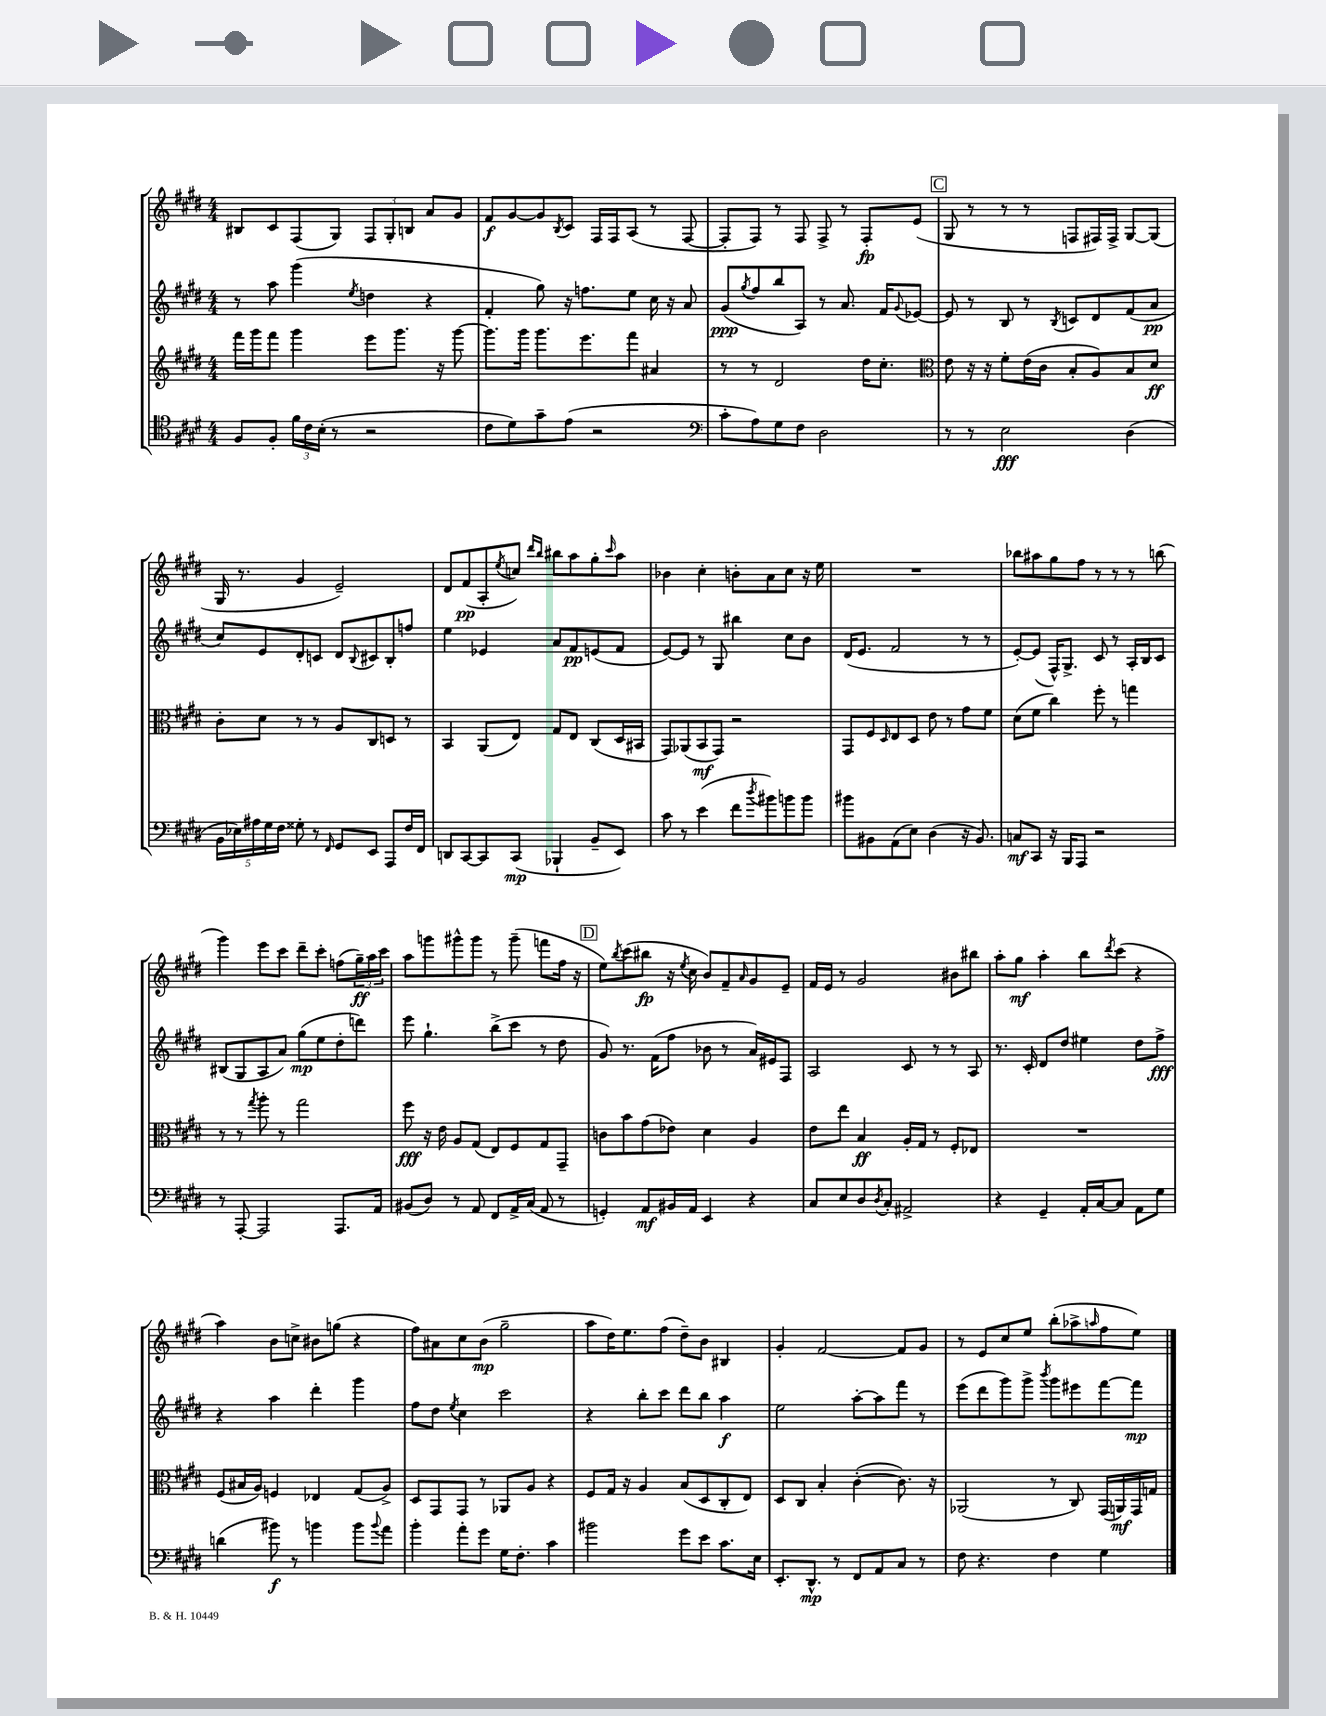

**kern	**dynam	**kern	**dynam	**kern	**dynam	**kern	**dynam
*part4	*part4	*part3	*part3	*part2	*part2	*part1	*part1
*staff4	*staff4	*staff3	*staff3	*staff2	*staff2	*staff1	*staff1
*clefC4	*	*clefG2	*	*clefG2	*	*clefG2	*
*k[f#c#g#d#]	*	*k[f#c#g#d#]	*	*k[f#c#g#d#]	*	*k[f#c#g#d#]	*
*M4/4	*	*M4/4	*	*M4/4	*	*M4/4	*
=49	=49	=49	=49	=49	=49	=49	=49
8F#/L	.	16fff#\LL	.	8r	.	8B#X/L	.
.	.	16ggg#\J	.	.	.	.	.
8F#'/J	.	8fff#\J	.	8aa\	.	8c#/	.
24f#\LL	.	4ggg#\	.	(4ggg#\	.	(8F#/	.
24c#\	.	.	.	.	.	.	.
(24B'\JJ	.	.	.	.	.	.	.
8r	.	.	.	.	.	8G#/J)	.
.	.	.	.	8qee/	.	.	.
2r	.	8eee\L	.	4ddn\	.	12F#/L	.
.	.	.	.	.	.	12G#'/	.
.	.	8.ggg#\J	.	.	.	.	.
.	.	.	.	.	.	12Bn/J	.
.	.	.	.	4r	.	8a/L	.
.	.	16r	.	.	.	.	.
.	.	[8ggg#\	.	.	.	8g#/J	.
=50	=50	=50	=50	=50	=50	=50	=50
8c#\L	.	8.ggg#\L]	.	4f#'/	.	8f#/L	f
8d#\)	.	.	.	.	.	[8g#/	.
.	.	16ggg#\Jk	.	.	.	.	.
8g#~\	.	8.ggg#\L	.	8gg#\)	.	8g#/]	.
.	.	.	.	.	.	8qB/	.
(8e\J	.	.	.	16r	.	8c#/J	.
.	.	8.eee\	.	8.ffn\L	.	.	.
2r	.	.	.	.	.	16F#/LL	.
.	.	.	.	.	.	16F#/J	.
.	.	8fff#\J	.	8ee\J	.	(8A/J	.
.	.	4a#X/	.	16cc#\	.	8r	.
.	.	.	.	16r	.	.	.
.	.	.	.	8a/	.	[8F#/	.
=51	=51	=51	=51	=51	=51	=51	=51
*clefF4	*	*	*	*	*	*	*
8c#'\L	.	8r	.	(8g#/L	ppp	8F#'/L]	.
.	.	.	.	8qgg#/	.	.	.
8A\)	.	8r	.	8ff#/	.	8F#/J)	.
8G#\	.	2d#/	.	8bb/	.	8r	.
8F#\J	.	.	.	8A/J)	.	8F#/	.
2D#\	.	.	.	8r	.	8F#^/	.
.	.	.	.	8.a/	.	8r	.
.	.	16dd#\KL	.	.	.	8F#'/L	fp
.	.	8.cc#'\J	.	16f#/KL	.	.	.
.	.	.	.	8qqg#/	.	.	.
.	.	.	.	[8e-X/J	.	(8e/J	.
!!LO:REH:place=s1:t=C
=52	=52	=52	=52	=52	=52	=52	=52
*	*	*clefC3	*	*	*	*	*
8r	.	8e\	.	8e-/]	.	8G#/	.
8r	.	16r	.	8r	.	8r	.
.	.	16r	.	.	.	.	.
2E\	fff	8f#'\L	.	8B/	.	8r	.
.	.	(16e\L	.	8r	.	8r	.
.	.	16c#\JJ	.	.	.	.	.
.	.	.	.	8qB/	.	.	.
.	.	8B'/L	.	8cn/L	.	8Fn/L	.
.	.	8A/)	.	8d#/	.	16F#X/L)	.
.	.	.	.	.	.	16F#^/JJ	.
(4D#\	.	8B/	.	(8f#/	.	[8G#/L	.
.	.	8d#/J	ff	8a/J	pp	(8G#/J]	.
!!LO:LB:g=z
=53	=53	=53	=53	=53	=53	=53	=53
20BB\LL	.	8c#'\L	.	8cc#/L)	.	16G#/	.
20E-X\)	.	.	.	.	.	.	.
.	.	.	.	.	.	8.r	.
20A#X\	.	.	.	.	.	.	.
.	.	8d#\J	.	8e/	.	.	.
20G#\	.	.	.	.	.	.	.
20F#\JJ	.	.	.	.	.	.	.
8G##X'\	.	8r	.	8d#'/	.	4g#/	.
8r	.	8r	.	8cn/J	.	.	.
16qqFF#/	.	.	.	.	.	.	.
8GG#/L	.	8A/L	.	8d#/L	.	2e~/)	.
.	.	.	.	8qqB/	.	.	.
8EE/J	.	8C#/	.	8c#X/	.	.	.
8AAA/L	.	8Dn/J	.	8B'/	.	.	.
16F#/L	.	8r	.	8ffn/J	.	.	.
16FF#/JJ	.	.	.	.	.	.	.
=54	=54	=54	=54	=54	=54	=54	=54
8DDn/L	.	4BB/	.	4ee\	.	8d#/L	.
[8CC#/	.	.	.	.	.	(8f#/	pp
8CC#/]	.	(8AA/L	.	4e-X/	.	8A'/	.
.	.	.	.	.	.	8qee/	.
(8CC#/J	mp	8E/J)	.	.	.	8ccn/J)	.
.	.	.	.	.	.	16qqddd#/LL	.
.	.	.	.	.	.	16qqbb/JJ	.
4BBB-X`/	.	8G#/L	.	8a/L	.	8bb#X\L	.
.	.	8E/J	.	8f#/	pp	8aa\	.
8BB~/L	.	(8C#/L	.	(8en/	.	8gg#'\	.
.	.	.	.	.	.	16qqccc#/	.
8EE/J)	.	16D#/L	.	8f#/J	.	8aa\J	.
.	.	16BB#X/JJ	.	.	.	.	.
=55	=55	=55	=55	=55	=55	=55	=55
8c#\	.	8GG#/L)	.	[8e/L)	.	4b-X\	.
8r	.	(8AA-X/	.	8e/J]	.	.	.
(4e\	.	8BB/	mf	8r	.	4cc#'\	.
.	.	8GG#/J)	.	8G#/	.	.	.
8f#\L	.	2r	.	4bb#X\	.	8bn'\L	.
8qdd#/	.	.	.	.	.	.	.
8b#X\)	.	.	.	.	.	8a\	.
8bn\	.	.	.	8cc#\L	.	8cc#\J	.
8b\J	.	.	.	8b\J	.	16r	.
.	.	.	.	.	.	16ee\	.
=56	=56	=56	=56	=56	=56	=56	=56
8b#X\L	.	8GG#/L	.	(16d#/KL	.	1r	.
.	.	.	.	8.e/J	.	.	.
8BB#X\	.	8F#/	.	.	.	.	.
.	.	16qqD#/	.	.	.	.	.
(8AA\	.	8E/	.	2f#/	.	.	.
8E\J)	.	8D#/J	.	.	.	.	.
(4D#\	.	8e\	.	.	.	.	.
.	.	8r	.	.	.	.	.
16r	.	8g#\L	.	8r	.	.	.
8.BB#/)	.	.	.	.	.	.	.
.	.	8f#\J	.	8r	.	.	.
=57	=57	=57	=57	=57	=57	=57	=57
8Cn/L	mf	(8d#\L	.	[8e'/L)	.	8bb-X\L	.
8CC#/J	.	8f#\J	.	(8e/J]	.	8aa#X\	.
16r	.	4cc#\)	.	16F#^^/KL)	.	8gg#\	.
16BBB/KL	.	.	.	8.G#^/J	.	.	.
8AAA/J	.	.	.	.	.	8ff#\J	.
2r	.	8ff#'\	.	8c#/	.	8r	.
.	.	8r	.	8r	.	8r	.
.	.	4ggn\	.	16A'/LL	.	8r	.
.	.	.	.	16B/J	.	.	.
.	.	.	.	8c#/J	.	(8bbn\	.
!!LO:LB:g=z
=58	=58	=58	=58	=58	=58	=58	=58
8r	.	8r	.	(8B#X/L	.	4ggg#\)	.
[8AAA'/	.	8r	.	8G#/	.	.	.
.	.	8qgg#/	.	.	.	.	.
2AAA/]	.	8aa'\	.	8A/	.	8eee\L	.
.	.	8r	.	8a/J)	.	8ccc#\J	.
.	.	2gg#\	.	(8gg#\L	mp	8ddd#~\L	.
.	.	.	.	8ee\	.	8ccc#'\J	.
8.AAA/L	.	.	.	8dd#'\	.	(8ffn\L	.
.	.	.	.	8dddn\J)	.	24gg#~\L)	ff
.	.	.	.	.	.	24aa\	.
16AA/Jk	.	.	.	.	.	.	.
.	.	.	.	.	.	24ccc#\JJ	.
=59	=59	=59	=59	=59	=59	=59	=59
(8BB#X/L	.	8ff#\	fff	8eee\	.	8aa\L	.
8D#/J)	.	16r	.	4.gg#`\	.	8gggn\	.
.	.	16e\	.	.	.	.	.
8r	.	8A/L	.	.	.	8ggg#X^^\	.
8AA/	.	(8G#/J	.	.	.	8ggg#\J	.
8FF#/L	.	8E/L)	.	(8bb^\L	.	8r	.
16AA^/L	.	8F#/	.	8ccc#\J	.	(8ggg#~\	.
(16C#/JJ	.	.	.	.	.	.	.
8AA/	.	8G#/	.	8r	.	8fffn\L	.
8r	.	8GG#~/J	.	8dd#\	.	16ff#\Jk	.
.	.	.	.	.	.	16r	.
!!LO:REH:place=s1:t=D
=60	=60	=60	=60	=60	=60	=60	=60
4GGn'/)	.	8cn\L	.	8g#/)	.	8ee\L)	.
.	.	.	.	.	.	8qbb/	.
.	.	8b\	.	8.r	.	(8ccc#\	.
8AA/L	mf	(8g#\	.	.	.	8bb#X\J	fp
.	.	.	.	(16f#\KL	.	.	.
16BB#X/L	.	8e-X\J)	.	8ff#\J	.	16r	.
.	.	.	.	.	.	8qee/	.
16AA/JJ	.	.	.	.	.	16cc#\	.
4EE/	.	4d#\	.	8b-X\	.	8b/L)	.
.	.	.	.	8r	.	8f#~/	.
.	.	.	.	.	.	16qqa/	.
4r	.	4A/	.	16a/LL)	.	8g#/	.
.	.	.	.	16e#X/J	.	.	.
.	.	.	.	8F#/J	.	8e~/J	.
=61	=61	=61	=61	=61	=61	=61	=61
8C#/L	.	8e\L	.	2A/	.	16f#/LL	.
.	.	.	.	.	.	16e/JJ	.
8E/	.	8ee\J	.	.	.	8r	.
8D#/	.	4B/	ff	.	.	2g#/	.
8qD#/	.	.	.	.	.	.	.
8C#'/J	.	.	.	.	.	.	.
2AA#X^/	.	16A'/LL	.	8c#/	.	.	.
.	.	16G#/JJ	.	.	.	.	.
.	.	8r	.	8r	.	.	.
.	.	8F#'/L	.	8r	.	8b#X\L	.
.	.	8E-X/J	.	8A/	.	8bb#X\J	.
=62	=62	=62	=62	=62	=62	=62	=62
4r	.	1r	.	8.r	.	8aa'\L	.
.	.	.	.	.	.	8gg#\J	mf
.	.	.	.	16c#'/	.	.	.
4GG#~/	.	.	.	8d#/L	.	4aa'\	.
.	.	.	.	8dd#/J	.	.	.
16AA'/LL	.	.	.	4ee#X\	.	8bb\L	.
[16C#/J	.	.	.	.	.	.	.
.	.	.	.	.	.	8qddd#/	.
8C#/J]	.	.	.	.	.	(8ccc#\J	.
8AA\L	.	.	.	8dd#\L	.	4r	.
8G#\J	.	.	.	8ff#^\J	fff	.	.
!!LO:LB:g=z
=63	=63	=63	=63	=63	=63	=63	=63
(4dn\	.	(8F#/L	.	4r	.	4aa\)	.
.	.	16B#X/L	.	.	.	.	.
.	.	16A/JJ)	.	.	.	.	.
8b#X\)	f	4Fn/	.	4aa\	.	8b\L	.
8r	.	.	.	.	.	8ccn^\J	.
4bn\	.	4E-X/	.	4ddd#'\	.	8b#X\L	.
.	.	.	.	.	.	(8ggn\J	.
8b\L	.	(8G#/L	.	4ggg#\	.	4r	.
8qqb/	.	.	.	.	.	.	.
8a\J	.	8A^/J)	.	.	.	.	.
=64	=64	=64	=64	=64	=64	=64	=64
4b'\	.	8D#/L	.	8ff#\L	.	8ff#\L)	.
.	.	8GG#/	.	8dd#\J	.	8a#X\	.
.	.	.	.	8qee/	.	.	.
8a'\L	.	8GG#/J	.	4cc#\	.	8cc#\	.
8g#\J	.	8r	.	.	.	(8b\J	mp
16G#\KL	.	8AA-X/L	.	2ccc#\	.	2gg#~\	.
8.F#'\J	.	.	.	.	.	.	.
.	.	8A/J	.	.	.	.	.
4c#\	.	4r	.	.	.	.	.
=65	=65	=65	=65	=65	=65	=65	=65
2b#X\	.	8F#/L	.	4r	.	8aa\L	.
.	.	16G#/Jk	.	.	.	16dd#\K)	.
.	.	16r	.	.	.	8.ee\	.
.	.	4A/	.	8bb'\L	.	.	.
.	.	.	.	8ccc#\J	.	(8ff#\J	.
8g#\L	.	(8B/L	.	8ddd#\L	.	8dd#~\L)	.
8e\J	.	8D#/	.	8bb\J	.	8b\J	.
8.c#\L	.	8C#'/	.	4aa\	f	4B#X/	.
.	.	8E/J)	.	.	.	.	.
16E\Jk	.	.	.	.	.	.	.
=66	=66	=66	=66	=66	=66	=66	=66
8.EE'/L	.	8D#/L	.	2ee\	.	4g#'/	.
.	.	8C#/J	.	.	.	.	.
8.DD#^^/J	mp	.	.	.	.	.	.
.	.	4B'/	.	.	.	[2f#/	.
8r	.	.	.	.	.	.	.
8FF#/L	.	([4c#'\	.	[8aa'\L	.	.	.
8AA/	.	.	.	8aa\]	.	.	.
8C#/J	.	8.c#\])	.	8fff#\J	.	8f#/L]	.
8r	.	.	.	8r	.	8g#/J	.
.	.	16r	.	.	.	.	.
=67	=67	=67	=67	=67	=67	=67	=67
8F#\	.	(2AA-X/	.	(8eee\L	.	8r	.
4.r	.	.	.	8ddd#\	.	8e/L	.
.	.	.	.	8ggg#\)	.	8cc#/	.
.	.	.	.	8ggg#^\J	.	8ee/J	.
.	.	.	.	8qbbb/	.	.	.
4F#\	.	8r	.	8ggg#\L	.	(8bb'\L	.
.	.	8C#/)	.	8eee#X\	.	8aa-X^\	.
.	.	.	.	.	.	16qqaan/	.
4G#\	.	(16GG#/LL	.	[8fff#\	.	8ff#\	.
.	.	16AAn/)	mf	.	.	.	.
.	.	16GG#/	.	8fff#\J]	mp	8ee\J)	.
.	.	16Gn/JJ	.	.	.	.	.
==	==	==	==	==	==	==	==
*-	*-	*-	*-	*-	*-	*-	*-
